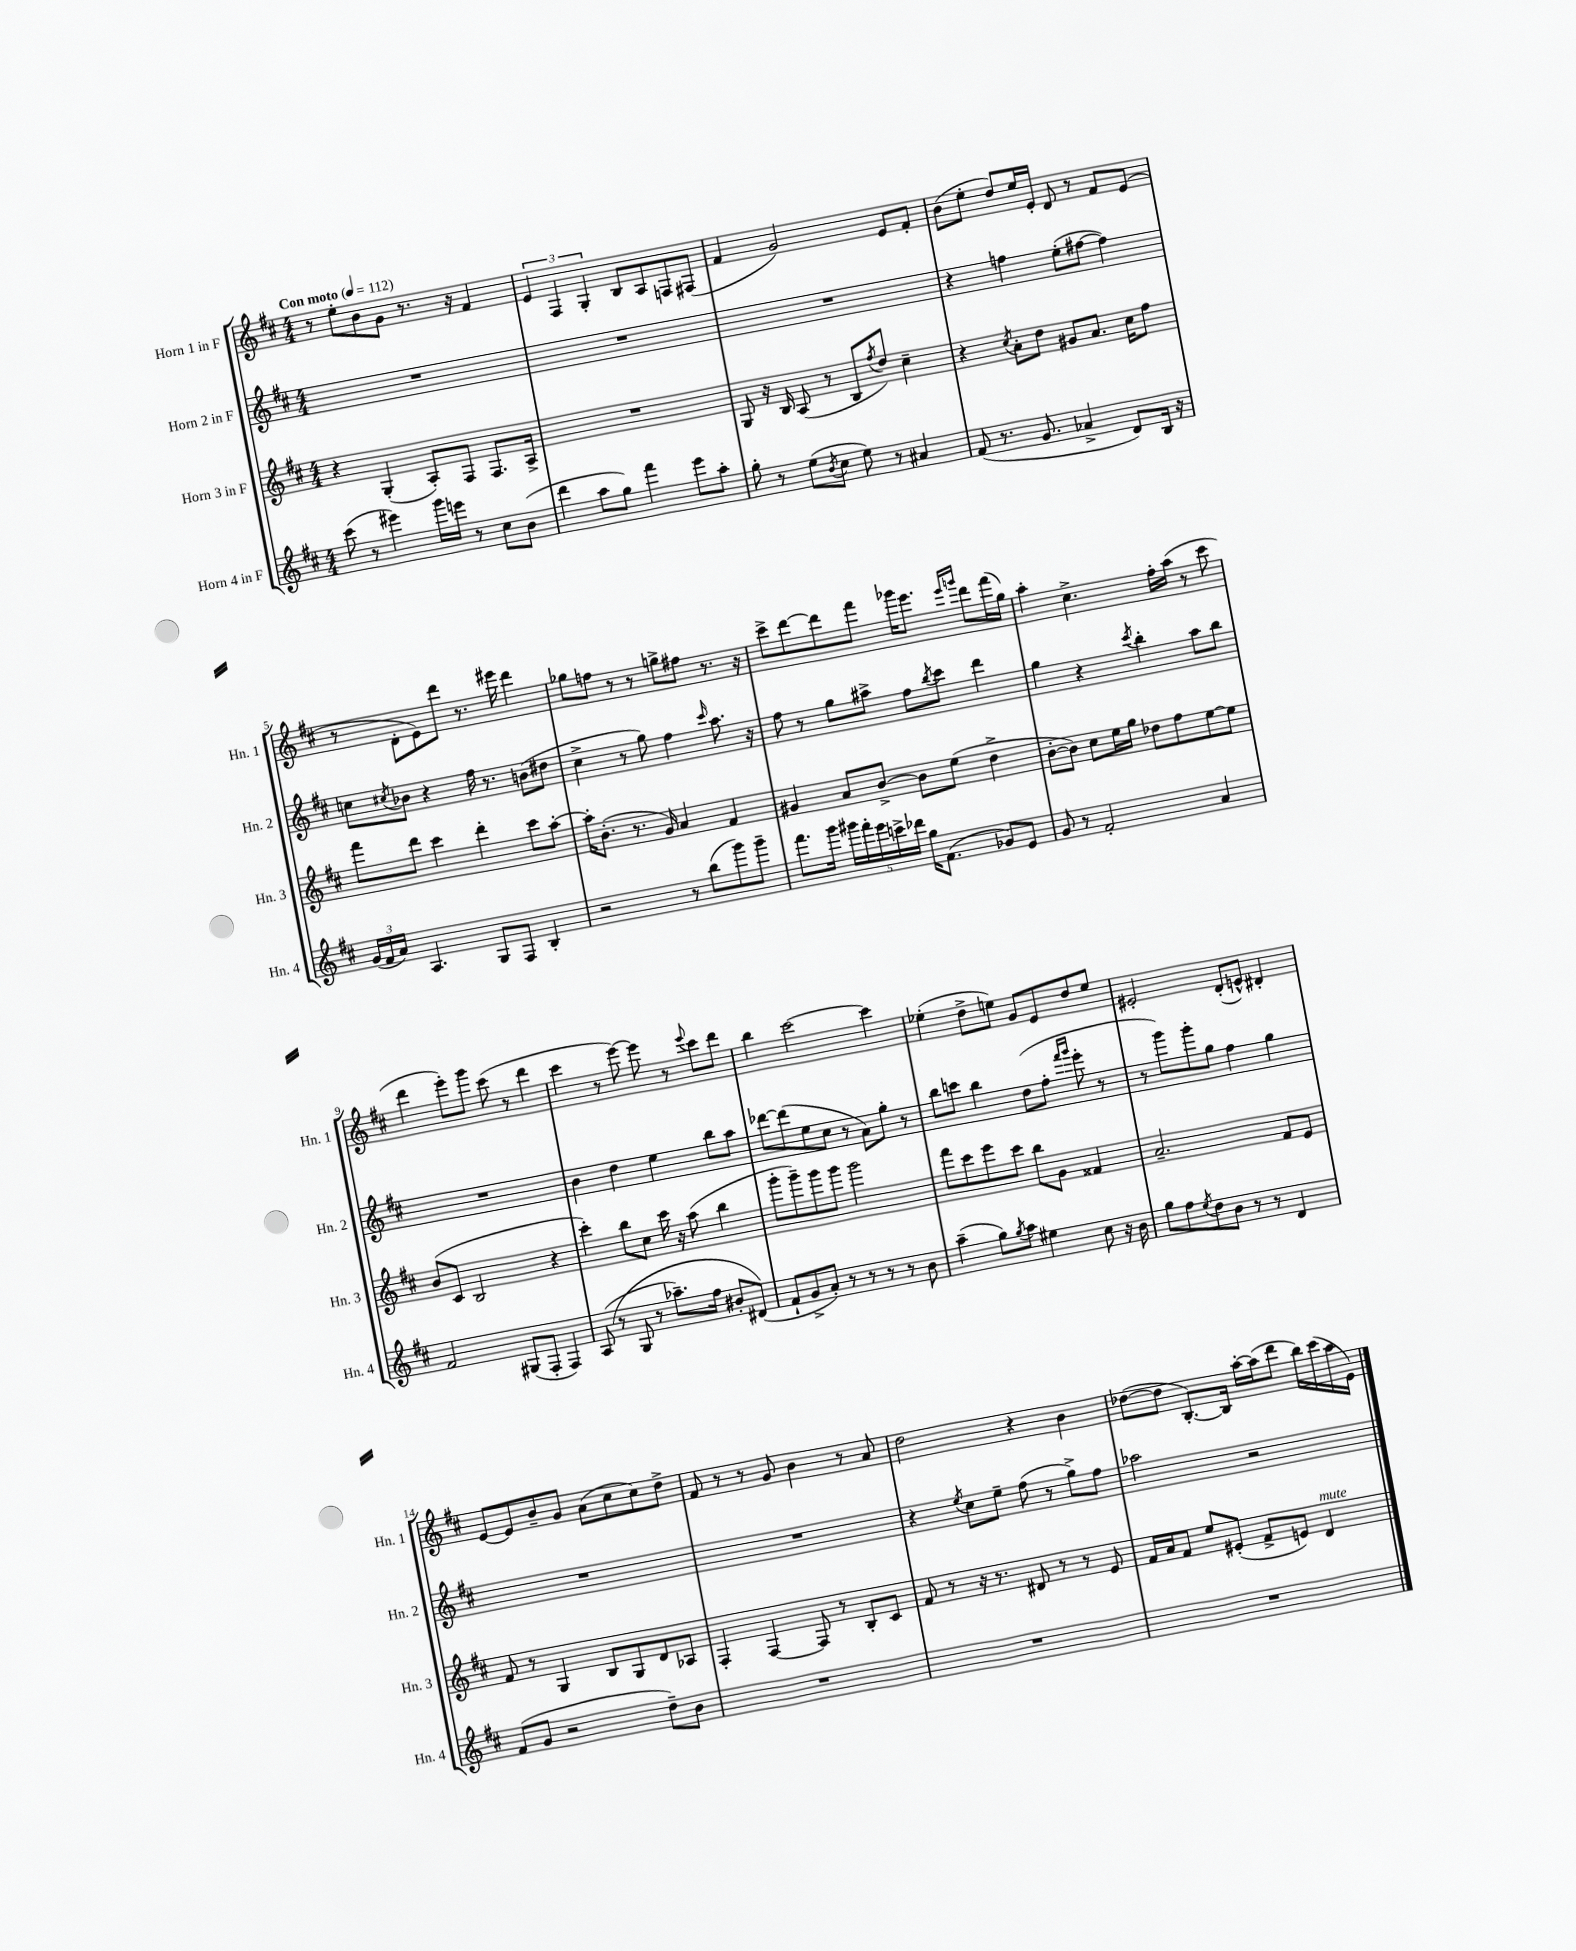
<<
\new StaffGroup <<
\new Staff = "s0" \with { instrumentName = "Horn 1 in F" shortInstrumentName = "Hn. 1" } {
    \clef treble \key d \major \numericTimeSignature \time 4/4 \tempo "Con moto" 4 = 112
    r8 e''8-. b'8 g'8 r8. r16 fis'4 |
    \tuplet 3/2 { e'4 fis4 g4-. } b8 a8 f8 fis8( |
    fis'4 g'2) e'8 fis'8-. |
    b'8( e''8-. d''8) e''16 e'16-. d'8 r8 fis'8 e'8( |
    r8 d'8-. e'8) d'''8 r8. eis'''16 d'''4 |
    ges''8 f''8 r8 r8 g''8-> fis''8 r8. r16 |
    cis'''8-> d'''8~ d'''8 fis'''8 ges'''16 e'''8. \grace { e'''16 g'''16 } d'''8 fis'''16( g''16) |
    a''4-. cis''4.-> fis''16-. a''16( r8 cis'''8 |
    d'''4 e'''8-.) g'''8 cis'''8( r8 d'''4 |
    cis'''4 r8 e'''8~) e'''8 r8 \appoggiatura { e'''8 } cis'''8 d'''8 |
    b''4 cis'''2~ cis'''4 |
    ees''4-.( d''8-> e''8) g'8 e'8 d''8 e''8 |
    eis'2-. d'8-.( e'8-^) dis'4-. |
    e'8~ e'8 b'8-- g'8 a'8( cis''8 cis''8) d''8-> |
    fis'8 r8 r8 g'8 b'4 r8 a'8 |
    d''2 r4 b'4 |
    des''8~( des''8 b8.~-.) b16 a''16~-. a''16( d'''8 b''16) cis'''16( a''16 e'16) \bar "|." |
}
\new Staff = "s1" \with { instrumentName = "Horn 2 in F" shortInstrumentName = "Hn. 2" } {
    \clef treble \key d \major \numericTimeSignature \time 4/4
    R1 |
    R1 |
    R1 |
    r4 f''4 e''8-.( fis''8~ fis''4) |
    c''8 \acciaccatura { cis''8 } bes'8 r4 fis''16 r8. b'8( dis''8 |
    cis''4-> r8 g''8) fis''4 \grace { cis'''16 } a''8. r16 |
    fis''8 r8 g''8 ais''8-> fis''8 \acciaccatura { b''8 } cis'''8 d'''4 |
    g''4 r4 \acciaccatura { cis'''8 } b''4-. a''8 b''8 |
    R1 |
    b'4 d''4 e''4 b''8 a''8 |
    des'''8~ des'''8( e''8 cis''8 r8 a'8) g''8-. r8 |
    b''8 c'''8 b''4 d''8( fis''8-. \grace { fis'''16 g'''16 } e'''8-. r8 |
    r8 g'''8) g'''8-. g''8 fis''4 g''4 |
    R1 |
    R1 |
    r4 \acciaccatura { e''8 } cis''8 e''8-- fis''8( r8 g''8->) fis''8 |
    aes''2 r2 \bar "|." |
}
\new Staff = "s2" \with { instrumentName = "Horn 3 in F" shortInstrumentName = "Hn. 3" } {
    \clef treble \key d \major \numericTimeSignature \time 4/4
    r4 g4-.( a8-.) fis8 fis8. a16-> |
    R1 |
    g8 r16 b16 a8( r8 b8 \acciaccatura { fis''8 } d''8) cis''4-- |
    r4 \acciaccatura { cis''8 } a'8-. d''8 gis'8 a'8. cis''16 fis''8 |
    fis'''8 d'''8 cis'''4 d'''4-. cis'''8 a''8~-. |
    a''16-. b'8.-.( r8. g'16) a'4 fis'4 |
    gis'4 a'8 b'8~-> b'8 e''8( d''4-> |
    b'8~-. b'8) cis''8 e''16 g''16 des''8 fis''8 e''8~ e''8 |
    b'8( cis'8 b2 r4 |
    cis'''4-.) b''8 cis''8 cis'''16 r16 a''8( b''4 |
    g'''8-. g'''8--) g'''8 g'''8 g'''2 |
    fis'''8 cis'''8 e'''8 cis'''8 b''8 g'8 fisis'4 |
    a'2.-- fis'8 e'8 |
    fis'8 r8 g4 b8 g8 d'8 aes8 |
    fis4-. fis4~ fis8 r8 b8-. cis'8 |
    fis'8 r8 r16 r8. dis'8 r8 r8 e'8 |
    fis'16 a'16 fis'8 e''8 eis'8-.( fis'8-> e'8) d'4^\markup { \italic "mute" } \bar "|." |
}
\new Staff = "s3" \with { instrumentName = "Horn 4 in F" shortInstrumentName = "Hn. 4" } {
    \clef treble \key d \major \numericTimeSignature \time 4/4
    cis'''8( r8 eis'''4) g'''16 e'''16 r8 cis''8 b'8( |
    d'''4 a''8 g''8) fis'''4 e'''8 a''8-. |
    g''8-. r8 e''8( \acciaccatura { b'8 } cis''8 e''8) r8 ais'4 |
    fis'8( r8. g'8. aes'4-> d'8) b16 r16 |
    \tuplet 3/2 { g'16( fis'16 a'16) } a4. g8 fis8 b4-. |
    r2 r8 b''8( g'''8) g'''8-- |
    fis'''8. g'''16 \tuplet 5/4 { gis'''16 fis'''16-. e'''16 c'''16-> des'''16 } g''16 fis'8.( ges'8) e'8 |
    g'8 r8 fis'2-. a'4 |
    fis'2 gis8( fis8-. fis4) |
    a8(\( r8 g8 r8 aes''8.--) fis''16 bis'8-. dis'8(\) |
    fis'8-! g'8-> a'8-.) r8 r8 r8 r8 b'8 |
    a''4--( g''8) \acciaccatura { g''8 } a''8 eis''4 cis''8 r16 b'16 |
    g''8 fis''8 \acciaccatura { e''8 } d''8 b'8 r8 r8 d'4 |
    fis'8( g'8 r2 d''8--) b'8 |
    R1 |
    R1 |
    R1 \bar "|." |
}
>>
>>
